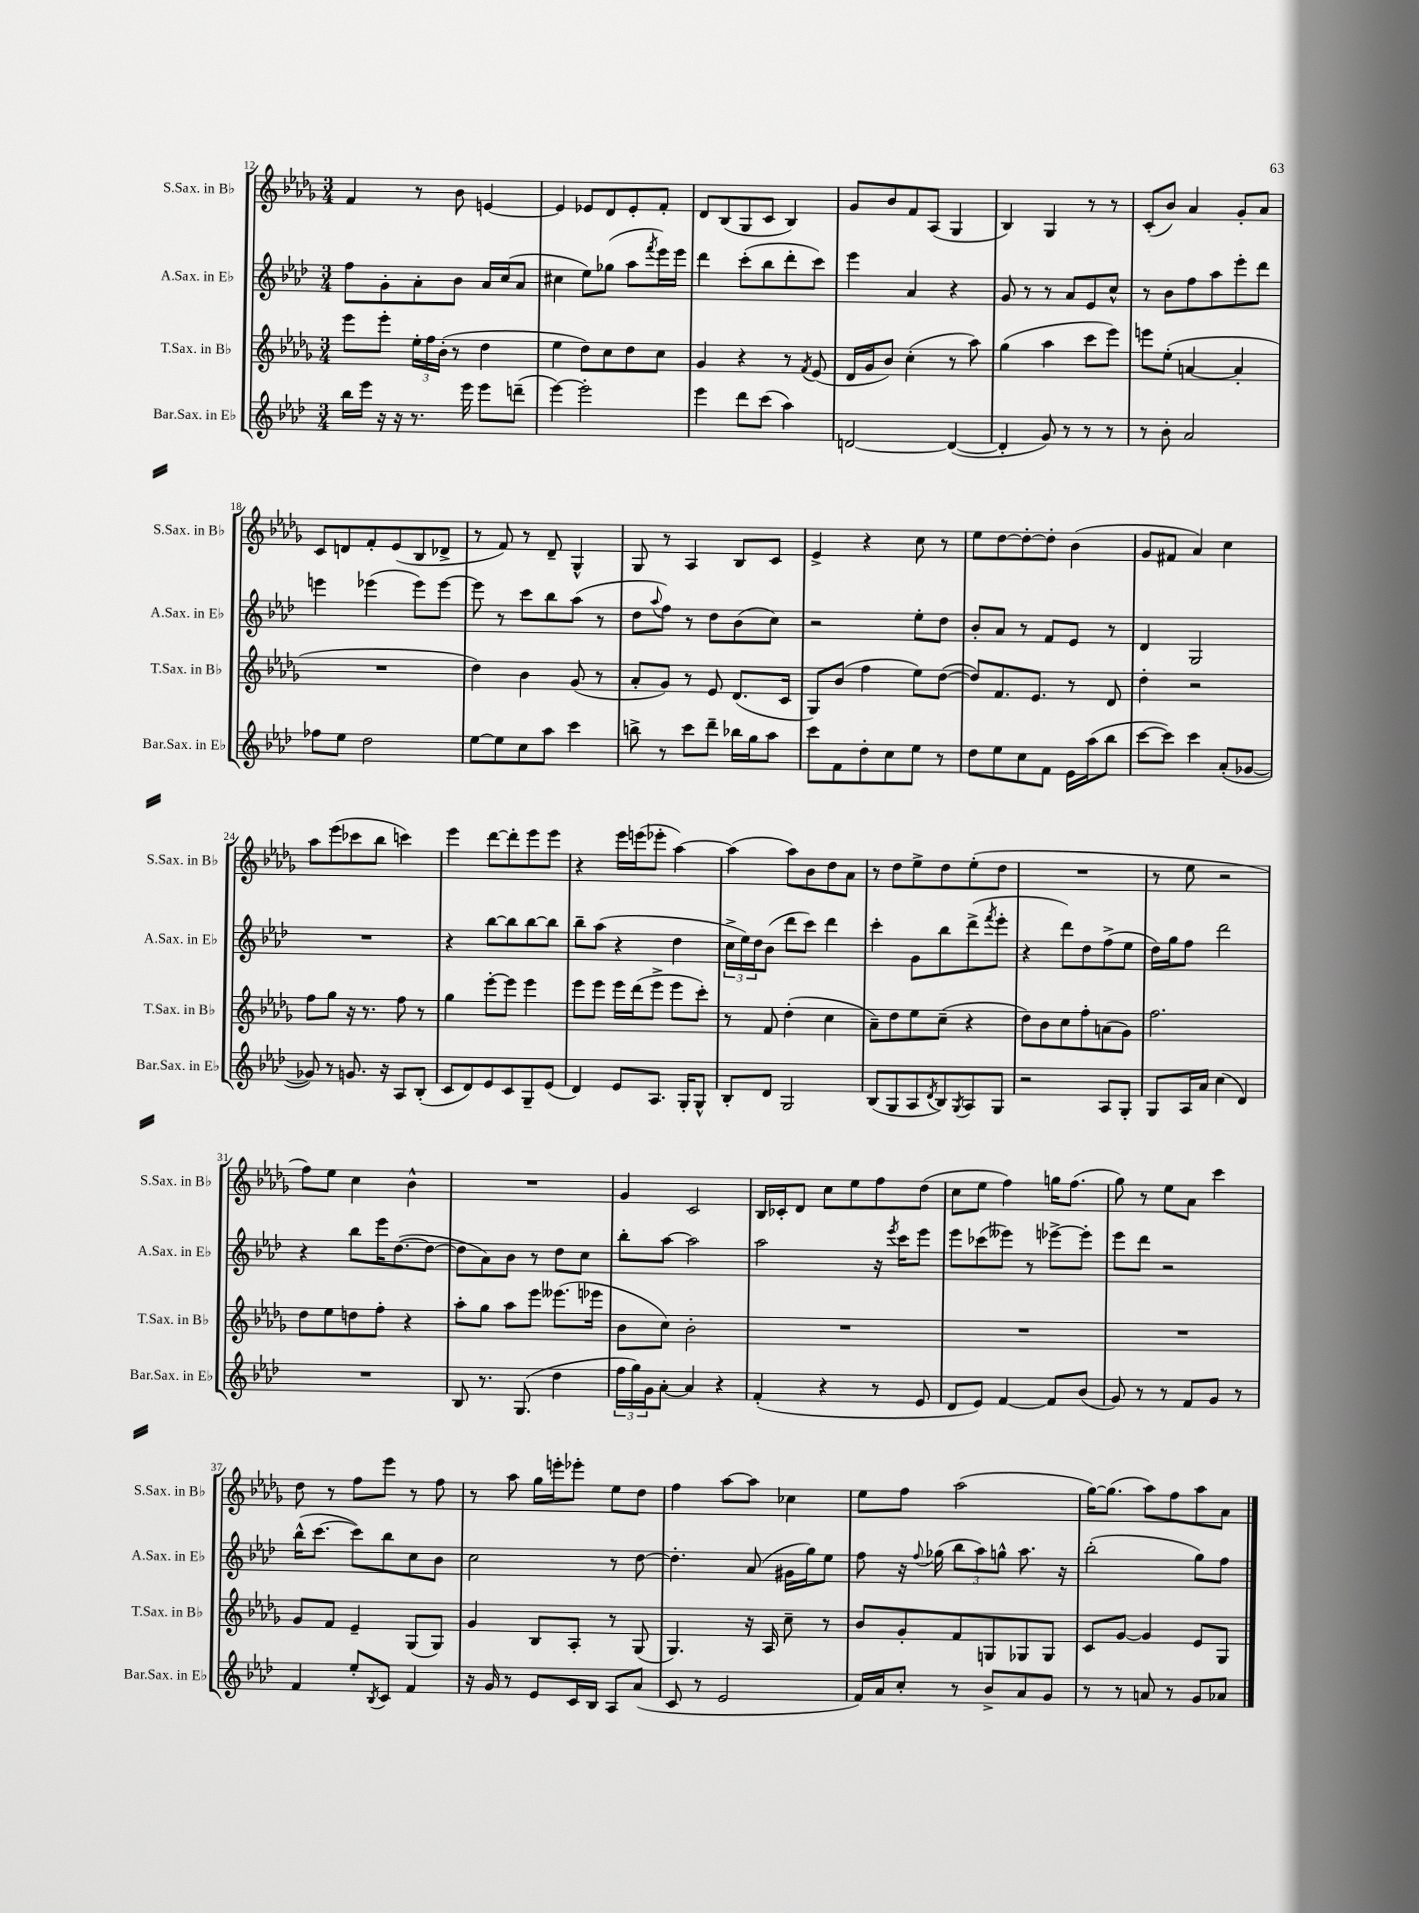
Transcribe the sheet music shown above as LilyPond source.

<<
\new StaffGroup <<
\new Staff = "s0" \with { instrumentName = "S.Sax. in Bb" shortInstrumentName = "S.Sax. in Bb" } {
    \clef treble \key des \major \numericTimeSignature \time 3/4
    f'4 r8 bes'8 e'4~ |
    e'4 ees'8 des'8 ees'8-. f'8-. |
    des'8 bes8( ges8 c'8 bes4) |
    ges'8 bes'8 f'8 aes8( ges4 |
    bes4) ges4 r8 r8 |
    c'8-.( bes'8) aes'4 ges'8-. aes'8 |
    c'8 d'8 f'8-. ees'8( bes8 des'8-> |
    r8 f'8) r8 des'8-- ges4-^ |
    ges8 r8 aes4 bes8 c'8 |
    ees'4-> r4 c''8 r8 |
    ees''8 des''8~ des''8~-. des''8-. bes'4( |
    ges'8 fis'8 aes'4) c''4 |
    aes''8 ees'''8( ces'''8 bes''8 c'''4) |
    ees'''4 des'''8~ des'''8-. ees'''8 ees'''8 |
    r4 ees'''16 e'''16( ees'''8-. aes''4~) |
    aes''4( aes''8) bes'8 des''8 aes'8 |
    r8 des''8 ees''8-> des''8 ees''8-.( des''8 |
    R2. |
    r8 ees''8 r2 |
    f''8) ees''8 c''4 bes'4-^ |
    R2. |
    ges'4 c'2 |
    bes16 ces'16-. des'8 c''8 ees''8 f''8 des''8( |
    c''8 ees''8 f''4) g''16 f''8.( |
    ges''8) r8 ees''8 aes'8 c'''4 |
    des''8 r8 f''8 ees'''8 r8 f''8 |
    r8 aes''8 ges''16 e'''16-. ees'''8-. ees''8 des''8 |
    f''4 aes''8~ aes''8 ces''4 |
    ees''8 f''8 aes''2( |
    ges''16~) ges''8.( aes''8) f''8 aes''8 aes'8 \bar "|." |
}
\new Staff = "s1" \with { instrumentName = "A.Sax. in Eb" shortInstrumentName = "A.Sax. in Eb" } {
    \clef treble \key aes \major \numericTimeSignature \time 3/4
    f''8 g'8-. aes'8-. bes'8 aes'16 c''16( aes'8 |
    cis''4 ees''8) ges''8( aes''8 \acciaccatura { f'''8 } ees'''16) ees'''16 |
    des'''4 c'''8-.( bes''8 des'''8-. c'''8) |
    ees'''4 aes'4 r4 |
    g'8 r8 r8 aes'8 ees'8 c''8-^ |
    r8 bes'8 f''8 aes''8 ees'''8-. des'''8 |
    e'''4 ees'''4( ees'''8) ees'''8~ |
    ees'''8 r8 c'''8 bes''8 aes''8( r8 |
    des''8 \appoggiatura { aes''8 } f''8) r8 des''8 bes'8( c''8) |
    r2 ees''8-. des''8 |
    bes'8-. aes'8 r8 f'8 ees'8 r8 |
    des'4 g2 |
    R2. |
    r4 bes''8~ bes''8 bes''8~ bes''8 |
    bes''8-- aes''8( r4 des''4 |
    \tuplet 3/2 { c''16-> ees''16) des''16 } bes'8( des'''8 c'''8) des'''4 |
    c'''4-. g'8 bes''8 des'''8->( \acciaccatura { f'''8 } ees'''8-. |
    r4 des'''8) des''8 f''8->( ees''8 |
    des''16) g''16 f''8 des'''2 |
    r4 bes''8 ees'''16 des''8.~( des''8~ |
    des''8 aes'8) bes'8 r8 des''8 c''8 |
    bes''8-. aes''8~ aes''2 |
    aes''2 r16 \acciaccatura { ees'''8 } c'''16 ees'''8 |
    ees'''8 ces'''8( eeses'''8) r8 ees'''8~-> ees'''8-. |
    ees'''8 des'''8 r2 |
    bes''16-^( c'''8.~ c'''8) bes''8 c''8 bes'8 |
    c''2 r8 des''8~ |
    des''4.-. aes'8( gis'16 g''16) ees''8 |
    f''8 r16 \appoggiatura { f''8 } ges''16( \tuplet 3/2 { bes''8 aes''8) g''8-^ } aes''8. r16 |
    bes''2-.( g''8) f''8 \bar "|." |
}
\new Staff = "s2" \with { instrumentName = "T.Sax. in Bb" shortInstrumentName = "T.Sax. in Bb" } {
    \clef treble \key des \major \numericTimeSignature \time 3/4
    ees'''8 ees'''8-. \tuplet 3/2 { ees''16-. f''16 bes'16-.( } r8 des''4 |
    ees''4 des''8) c''8 des''8 c''8 |
    ges'4 r4 r8 \acciaccatura { f'8 } ees'8( |
    des'16 ges'16 bes'8) c''4-.( r8 aes''8) |
    ges''4( aes''4 c'''8 ees'''8) |
    e'''8 ees''8-.( a'4~ a'4-. |
    R2. |
    des''4) bes'4 ges'8( r8 |
    aes'8-. ges'8) r8 ees'8 des'8.( c'16 |
    ges8) bes'8( f''4 ees''8) des''8~( |
    des''8) f'8. ees'8. r8 des'8 |
    des''4-. r2 |
    f''8 ges''8 r16 r8. f''8 r8 |
    ges''4 ees'''8~-. ees'''8 ees'''4 |
    ees'''8 ees'''8 ees'''16 des'''16( ees'''8-> ees'''8 c'''8-.) |
    r8 f'8 des''4-.( c''4 |
    aes'8--) des''8 ees''8 c''8--( r4 |
    des''8) bes'8 c''8 f''8-. a'8( ges'8) |
    f''2. |
    des''8 ees''8 d''8 f''8-. r4 |
    aes''8-. ges''8 aes''8 ees'''8 eeses'''8.( ees'''16 |
    bes'8 c''8) bes'2-. |
    R2. |
    R2. |
    R2. |
    ges'8 f'8 ees'4-- ges8( ges8) |
    ges'4 bes8 aes8-. r8 ges8( |
    ges4.) r16 aes16 c''8-- r8 |
    bes'8 ges'8-. f'8 g8 ges8 ges8 |
    c'8 ges'8~ ges'4 ees'8 ges8 \bar "|." |
}
\new Staff = "s3" \with { instrumentName = "Bar.Sax. in Eb" shortInstrumentName = "Bar.Sax. in Eb" } {
    \clef treble \key aes \major \numericTimeSignature \time 3/4
    bes''16 ees'''16 r16 r16 r8. ees'''16 ees'''8 d'''8--( |
    ees'''4~) ees'''2-. |
    ees'''4 des'''8 c'''8( aes''4) |
    d'2~ d'4~( |
    d'4-. g'8) r8 r8 r8 |
    r8 bes'8-. aes'2 |
    fes''8 ees''8 des''2 |
    ees''8~ ees''8 c''8 aes''8 c'''4 |
    b''8-> r8 c'''8 des'''8-- bes''16 g''16 aes''8 |
    c'''8 f'8 des''8-. c''8 ees''8 r8 |
    des''8 ees''8 c''8 f'8 ees'16 aes''16( bes''8 |
    c'''8~ c'''8) c'''4 aes'8-.( ges'8~ |
    ges'8) r8 g'8. r16 aes8 bes8-.( |
    c'8 des'8) ees'8 c'8 g8-- ees'8( |
    des'4) ees'8 aes8. g16-. g8-^ |
    bes8-. des'8 g2 |
    bes8( g8 aes8 \acciaccatura { des'8 } bes8) \acciaccatura { g8 } aes8 g8 |
    r2 aes8 g8-. |
    g8 aes16 aes'16 c''4( des'4) |
    R2. |
    bes8 r8. g8.( des''4 |
    \tuplet 3/2 { f''16 g''16) g'16 } aes'8~-. aes'4 r4 |
    f'4-.( r4 r8 ees'8 |
    des'8 ees'8) f'4~ f'8 bes'8( |
    g'8) r8 r8 f'8 g'8 r8 |
    f'4 ees''8-. \acciaccatura { bes8 } c'8 f'4 |
    r16 g'16 r8 ees'8 c'16 bes16 aes8 aes'8( |
    c'8 r8 ees'2 |
    f'16) aes'16 c''8-. r8 bes'8-> aes'8 g'8 |
    r8 r8 a'8 r8 g'8 aes'8 \bar "|." |
}
>>
>>
\layout { \context { \Score currentBarNumber = #12 } }
